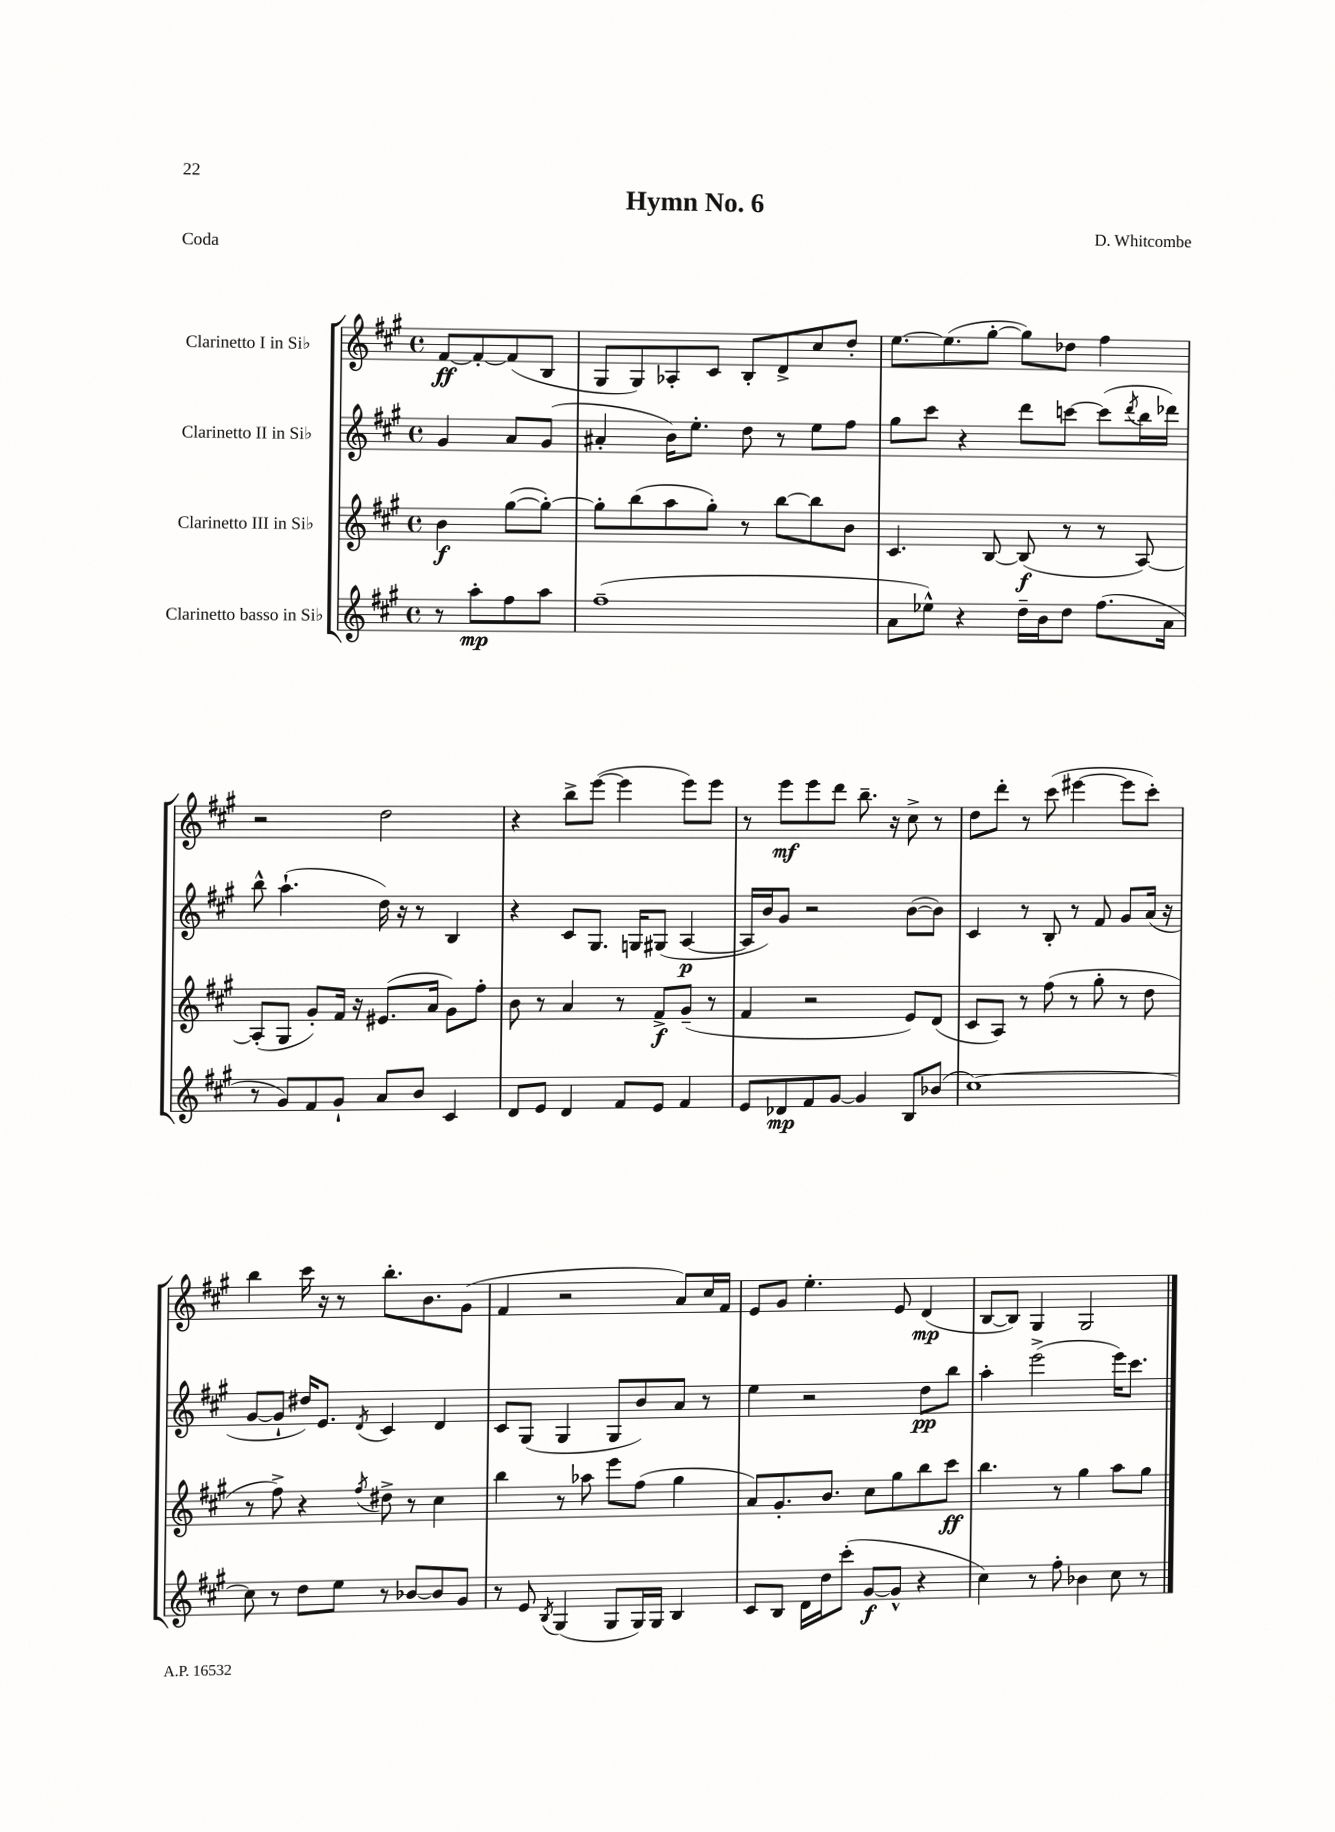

**kern	**kern	**kern	**kern
*staff4	*staff3	*staff2	*staff1
*clefG2	*clefG2	*clefG2	*clefG2
*k[f#c#g#]	*k[f#c#g#]	*k[f#c#g#]	*k[f#c#g#]
*M4/4	*M4/4	*M4/4	*M4/4
*met(c)	*met(c)	*met(c)	*met(c)
8r	4b	4g#	[8f#
8aa'	.	.	8f#'_
8ff#	([8gg#	8a	(8f#]
8aa	8gg#'_)	(8g#	8B
=	=	=	=
(1ff#~	8gg#']	4a#'	8G#
.	(8bb	.	8G#)
.	8aa	16b)	8A-'
.	.	8.ee'	.
.	8gg#')	.	8c#
.	8r	8dd	8B'
.	[8bb	8r	8d^
.	8bb]	8ee	8cc#
.	8b	8ff#	8dd'
=	=	=	=
8a	4.c#	8gg#	[8.ee
8ee-^^)	.	8ccc#	.
.	.	.	(8.ee]
4r	.	4r	.
.	[8B	.	[8gg#'
16dd~	(8B]	8ddd	8gg#])
16b	.	.	.
8dd	8r	[8ccc	8dd-
(8.ff#	8r	(8ccc]	4ff#
.	.	8qddd	.
.	[8A)	16bb	.
16a	.	16ddd-)	.
=	=	=	=
8r	(8A']	8bb^^	2r
8g#)	8G#	(4.aa`	.
8f#	8g#')	.	.
8g#`	16f#	.	.
.	16r	.	.
8a	(8.e#	16dd)	2dd
.	.	16r	.
8b	.	8r	.
.	16a	.	.
4c#	8g#)	4B	.
.	8ff#'	.	.
=	=	=	=
8d	8b	4r	4r
8e	8r	.	.
4d	4a	8c#	8bb^
.	.	8.G#	([8eee
8f#	8r	.	4eee]
.	.	16G	.
8e	8f#^	(8G#	.
4f#	(8g#~	[4A	8eee)
.	8r	.	8eee
=	=	=	=
8e	4f#	16A]	8r
.	.	16b)	.
8d-	.	8g#	8eee
8f#	2r	2r	8eee
[8g#	.	.	8ddd
4g#]	.	.	8.bb~
.	.	.	16r
8B	8e)	([8b	8cc#^
(8b-	(8d	8b])	8r
=	=	=	=
[1cc#)	8c#	4c#	8dd
.	8A)	.	8ddd'
.	8r	8r	8r
.	(8ff#	8B'	(8ccc#
.	8r	8r	[4eee#
.	8gg#'	8f#	.
.	8r	8g#	8eee#]
.	8dd	(16a	8ccc#')
.	.	16r	.
=	=	=	=
8cc#]	8r	[8g#	4bb
8r	8ff#^)	8g#`]	.
8dd	4r	16dd#)	16ccc#
.	.	8.e	16r
8ee	.	.	8r
.	8qff#	8qd	.
8r	8dd#^	4c#	8.bb'
[8b-	8r	.	.
.	.	.	8.b
8b-]	4cc#	4d	.
8g#	.	.	(8g#
=	=	=	=
8r	4bb	8c#	4f#
8e	.	(8G#	.
8qB	.	.	.
(4G#	8r	4G#	2r
.	8aa-	.	.
8G#	8eee	8G#	.
16G#)	(8ff#	8b)	.
16G#	.	.	.
4B	4gg#	8a	8a)
.	.	8r	16cc#
.	.	.	16f#
=	=	=	=
8c#	8a)	4ee	8e
8B	8.g#'	.	8g#
16d	.	2r	4.ee'
16dd	8.b	.	.
(8ccc#'	.	.	.
[8g#	8cc#	.	.
8g#^^]	8gg#	.	8e
4r	8bb	8dd	(4d
.	8ccc#	8bb	.
=	=	=	=
4cc#)	4.bb	4aa'	[8B
.	.	.	8B])
8r	.	(2eee^	4G#
8ff#'	8r	.	.
4b-	4gg#	.	2G#
8cc#	8aa	16eee)	.
.	.	8.ccc#	.
8r	8gg#	.	.
==	==	==	==
*-	*-	*-	*-
